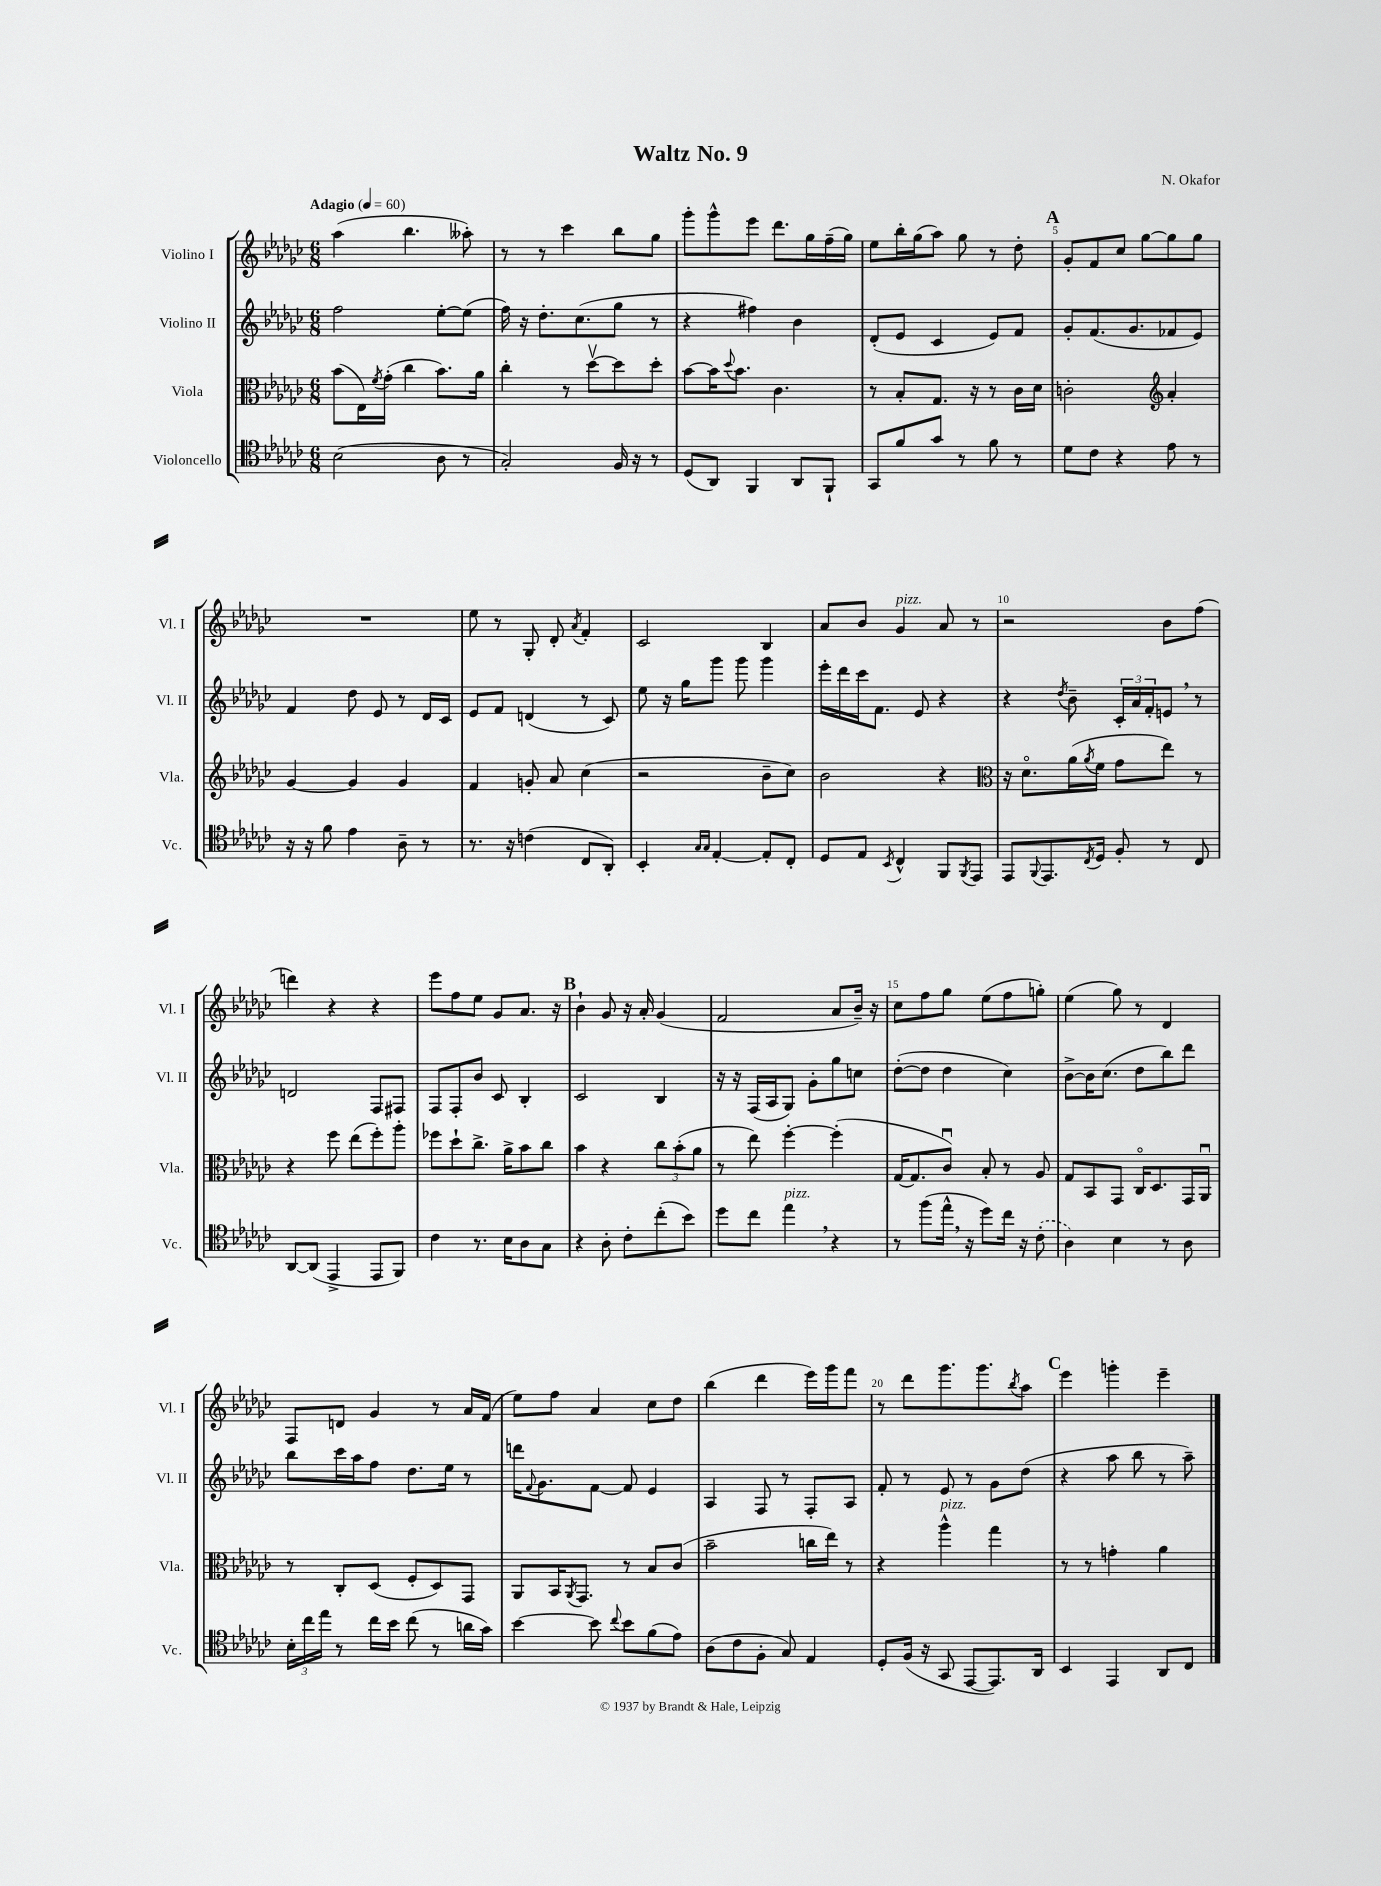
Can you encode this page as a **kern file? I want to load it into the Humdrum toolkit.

**kern	**kern	**kern	**kern
*staff4	*staff3	*staff2	*staff1
*clefC4	*clefC3	*clefG2	*clefG2
*k[b-e-a-d-g-c-]	*k[b-e-a-d-g-c-]	*k[b-e-a-d-g-c-]	*k[b-e-a-d-g-c-]
*M6/8	*M6/8	*M6/8	*M6/8
*MM60	*MM60	*MM60	*MM60
(2B-\	(8b-\L	2ff\	(4aa-\
.	16E-\L)	.	.
.	8qf/	.	.
.	(16g-'\JJ	.	.
.	4cc-\	.	4.bb-\
8A-\	8.b-\L)	[8ee-'\L	.
8r	.	(8ee-\]J	8aa--'\)
.	16a-\Jk	.	.
=	=	=	=
2G-'/)	4cc-'\	16ff\)	8r
.	.	16r	.
.	.	8.dd-'\L	8r
.	8r	.	4ccc-\
.	.	(8.cc-\	.
.	[8dd-v\L	.	.
16F/	8dd-\]	8gg-\J	8bb-\L
16r	.	.	.
8r	8dd-'\J	8r	8gg-\J
=	=	=	=
(8D-/L	[8b-\L	4r	8ggg-'\L
8AA-/J)	16b-\]K	.	8ggg-^^\
.	8qqdd-/	.	.
.	8.b-\J	.	.
4FF/	.	4ff#\)	8eee-\J
.	4.c-\	.	8.ddd-\L
8AA-/L	.	4b-\	.
.	.	.	16gg-\L
8FF`/J	.	.	(16ff~\
.	.	.	16gg-\JJ)
=	=	=	=
8GG-/L	8r	(8d-'/L	8ee-\L
8f/	8B-'/L	8e-/J	16bb-'\L
.	.	.	(16gg-\J
8g-/J	8.G-/J	4c-/	8aa-\J)
8r	.	.	8gg-\
.	16r	.	.
8f\	8r	8e-/L)	8r
8r	16c-\LL	8f/J	8dd-'\
.	16d-\JJ	.	.
=	=	=	=
8d-\L	2c'\	8g-'/L	8g-'/L
8c-\J	.	(8.f/	8f/
4r	.	.	8cc-/J
.	.	8.g-/	.
.	.	.	[8gg-\L
*	*clefG2	*	*
8e-\	4a-'/	8f-/	8gg-\]
8r	.	8e-/J)	8gg-\J
=	=	=	=
16r	[4g-/	4f/	2.r
16r	.	.	.
8f\	.	.	.
4e-\	4g-/]	8dd-\	.
.	.	8e-/	.
8A-~\	4g-/	8r	.
8r	.	16d-/LL	.
.	.	16c-/JJ	.
=	=	=	=
8.r	4f/	8e-/L	8ee-\
.	.	8f/J	8r
16r	.	.	.
(4c\	8g'/	(4d/	8G-'/
.	8a-/	.	8d-'/
.	.	.	8qa-/
8C-/L	(4cc-\	8r	4f'/
8AA-'/J)	.	8c-/)	.
=	=	=	=
4BB-'/	2r	8ee-\	2c-/
.	.	16r	.
.	.	16gg-\LK	.
16qqG-/LL	.	.	.
16qqG-/JJ	.	.	.
[4E-'/	.	8ggg-\J	.
.	.	8ggg-\	.
8E-'/]L	8b-~\L	4ggg-\	4B-/
8C-'/J	8cc-\J)	.	.
=	=	=	=
8D-/L	2b-\	16eee-'\LL	8a-/L
.	.	16ddd-\	.
8E-/J	.	16ccc-\J	8b-/J
.	.	8.f\J	.
8qBB-/	.	.	.
4C-^^/	.	.	4g-/
.	.	8e-/	.
8FF/L	4r	4r	8a-/
8qFF/	.	.	.
8EE-/J	.	.	8r
=	=	=	=
*	*clefC3	*	*
8EE-/L	16r	4r	2r
.	8.d-o\L	.	.
8qqFF/	.	.	.
8.EE-/	.	.	.
.	.	8qdd-/	.
.	(16a-\L	8b-~\	.
8qC-/	8qa-/	.	.
16D-/Jk	16f\JJ	.	.
8F'/	8g-\L	24c-'/LL	.
.	.	24a-/	.
.	.	24f'/J	.
8r	8ee-\J)	8e/J	8b-\L
8C-/	8r	8r	(8ff\J
=	=	=	=
[8AA-/L	4r	2d/	4ddd\)
(8AA-/]J	.	.	.
4EE-^/	8ff\	.	4r
.	(8ee-\L	.	.
8EE-/L	8ff'\)	8F/L	4r
8FF/J)	8aa-'\J	8F#/J	.
=	=	=	=
4c-\	8ff-\L	8F/L	8eee-\L
.	8dd-`\	8F'/	8ff\
8.r	8.cc-^\J	8b-/J	8ee-\J
.	.	8c-/	8g-/L
16B-\LK	16a-^\LK	.	.
8A-\	8b-\	4B-'/	8.a-/J
8G-\J	8cc-\J	.	.
.	.	.	16r
=	=	=	=
4r	4b-\	2c-/	4b-`\
8A-'\	4r	.	8g-/
8c-'\L	.	.	16r
.	.	.	16a-'/
(8cc-'\	12cc-\L	4B-/	(4g-/
.	(12b-'\	.	.
8b-\J)	.	.	.
.	12a-\J	.	.
=	=	=	=
8dd-\L	8r	16r	2f/
.	.	16r	.
8cc-\J	8ee-\)	(16F/LL	.
.	.	16A-/J	.
4ee-\	[4ff'\	8G-/J)	.
.	.	8g-'\L	.
4r	(4ff'\]	8gg-\	8a-/L
.	.	8cc\J	16b-~/Jk)
.	.	.	16r
=	=	=	=
8r	[16G-/LK	([8dd-'\L	8cc-\L
.	8.G-/]	.	.
(8ff\L	.	8dd-\]J	8ff\
16ee-^^\Jk	8c-u/J)	4dd-\	8gg-\J
16r	.	.	.
8dd-\L)	8B-'/	.	(8ee-\L
16cc-\Jk	8r	4cc-\)	8ff\
16r	.	.	.
(8c-'\	8A-/	.	8gg'\J)
=	=	=	=
4A-\)	8G-/L	[8b-^\L	(4ee-\
.	8BB-/	16b-\]K	.
.	.	(8.cc-\J	.
4B-\	8GG-/J	.	8gg-\)
.	16C-o/LK	8dd-\L	8r
.	8.D-/	.	.
8r	.	8bb-\)	4d-/
8A-\	16GG-/L	8ddd-\J	.
.	16AA-u/JJ	.	.
=	=	=	=
24B-'\LL	8r	8bb-\L	8F/L
24cc-\	.	.	.
24ee-\JJ	.	.	.
8r	8C-'/L	16ccc-\L	8d/J
.	.	16aa-\J	.
16cc-\LL	(8D-/J	8ff\J	4g-/
16b-\JJ	.	.	.
(8cc-\	8F'/L	8.dd-\L	.
8r	8D-/)	.	8r
.	.	16ee-\Jk	.
16a\LL	8GG-/J	8r	16a-/LL
16g-\JJ)	.	.	(16f/JJ
=	=	=	=
[4b-\	8AA-/L	16ddd\LK	8ee-\L)
.	.	8qqf/	.
.	.	8.g-\	.
.	16BB-/K	.	8ff\J
.	8qAA-/	.	.
.	8.GG-/J	.	.
8b-\]	.	[8f\J	4a-/
8qqcc-/	.	.	.
8b-\L	8r	8f/]	.
(8f\	8B-/L	4e-/	8cc-\L
8e-\J)	(8c-/J	.	8dd-\J
=	=	=	=
(8A-\L	2b-~\	4A-/	(4bb-\
8c-\	.	.	.
8F'\J	.	8F/	4ddd-\
8G-/)	.	8r	.
4E-/	16cc\LL	8F'/L	16eee-\LL)
.	16ee-\JJ)	.	16ggg-\J
.	8r	8A-/J	8fff\J
=	=	=	=
8D-'/L	4r	8f'/	8r
(16F/Jk	.	8r	8ddd-\L
16r	.	.	.
8GG-/	4aa-^^\	8e-/	8.ggg-\
[8EE-/L	.	8r	.
.	.	.	8.ggg-\
8.EE-/])	4gg-\	8g-\L	.
.	.	.	8qbb-/
.	.	(8dd-\J	8aa-\J
16AA-/Jk	.	.	.
=	=	=	=
4BB-/	8r	4r	4eee-\
.	8r	.	.
4EE-/	4g'\	8aa-\	4ggg'\
.	.	8bb-\	.
8AA-/L	4a-\	8r	4eee-~\
8C-/J	.	8aa-~\)	.
==	==	==	==
*-	*-	*-	*-
